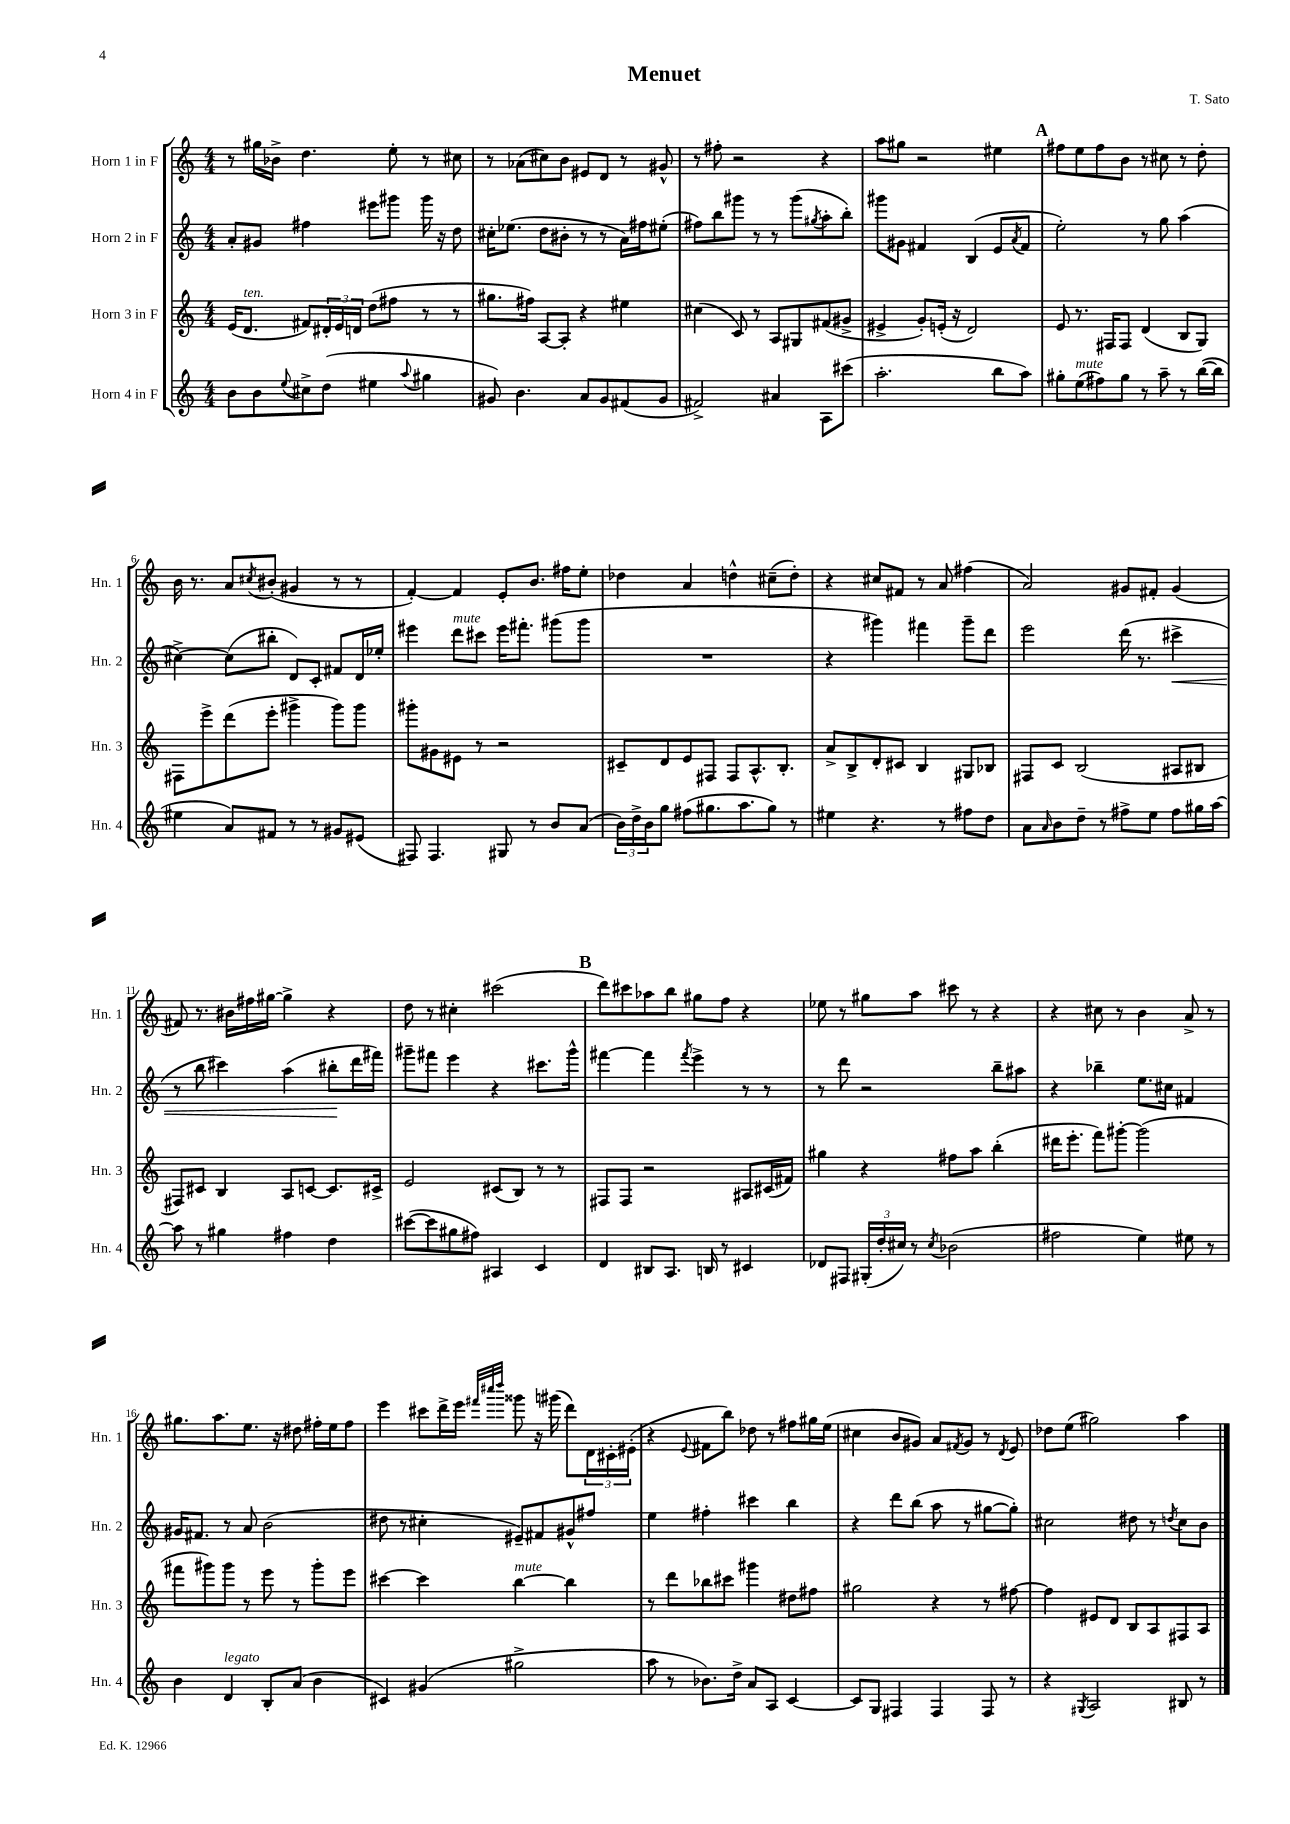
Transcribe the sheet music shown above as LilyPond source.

\header { title = "Menuet" composer = "T. Sato" }
<<
\new StaffGroup <<
\new Staff = "s0" \with { instrumentName = "Horn 1 in F" shortInstrumentName = "Hn. 1" } {
    \clef treble \key c \major \numericTimeSignature \time 4/4
    r8 gis''16 bes'16-> d''4. e''8-. r8 cis''8 |
    r8 aes'8( cis''8) b'8 eis'8 d'8 r8 gis'8-^ |
    r8 fis''8-. r2 r4 |
    a''8 gis''8 r2 eis''4 |
    \mark \markup { \bold "A" } fis''8 e''8 fis''8 b'8 r8 cis''8 r8 d''8-. |
    b'16 r8. a'8 \acciaccatura { cis''8 } bis'8-.( gis'4 r8 r8 |
    f'4~-.) f'4 e'8-. b'8. fis''16 e''8-. |
    des''4 a'4 d''4-^ cis''8--( d''8-.) |
    r4 cis''8 fis'8 r8 a'8 fis''4( |
    a'2) gis'8 fis'8-. gis'4( |
    fis'8) r8. bis'16 fis''16 gis''16~ gis''4-> r4 |
    d''8 r8 cis''4-. cis'''2( |
    \mark \markup { \bold "B" } d'''8) cis'''8 aes''8 b''8 gis''8 f''8 r4 |
    ees''8 r8 gis''8 a''8 cis'''8 r8 r4 |
    r4 cis''8 r8 b'4 a'8-> r8 |
    gis''8. a''8. e''8. r16 dis''8 fis''16-. e''16 fis''8 |
    e'''4 cis'''8 d'''16-> e'''16 \grace { fis'''32 cis''''32 d''''32 } gisis'''8 r16 gis'''16( d'''8) \tuplet 3/2 { d'16 cis'16-. eis'16-.( } |
    r4 \appoggiatura { e'8 } fis'8 b''8) des''8 r8 fis''8 gis''16 e''16( |
    cis''4 b'8 gis'8) a'8 \acciaccatura { fis'8 } gis'8 r8 \acciaccatura { d'8 } e'8 |
    des''8 e''8( gis''2) a''4 \bar "|." |
}
\new Staff = "s1" \with { instrumentName = "Horn 2 in F" shortInstrumentName = "Hn. 2" } {
    \clef treble \key c \major \numericTimeSignature \time 4/4
    a'8-. gis'8 fis''4 eis'''8 gis'''8 gis'''16 r16 d''8 |
    cis''16-. ees''8.( d''8 bis'8-. r8 r8 a'16) fis''16 eis''8-.( |
    fis''8) b''8 gis'''8 r8 r8 gis'''8( \acciaccatura { gis''8 } a''8-. b''8-.) |
    gis'''8 gis'8 fis'4 b4( e'8 \acciaccatura { a'8 } fis'8 |
    \mark \markup { \bold "A" } e''2-.) r8 g''8 a''4( |
    cis''4~->) cis''8( bis''8-. d'8) c'8-. fis'8 d'16 ees''16-. |
    eis'''4 d'''8^\markup { \italic "mute" } cis'''8 eis'''16 fis'''8.-. gis'''8( gis'''8 |
    R1 |
    r4 gis'''4) fis'''4 gis'''8-- d'''8 |
    e'''2 d'''16( r8. cis'''4->\< |
    r8 b''8 cis'''4) a''4( bis''8-.\! d'''16 fis'''16) |
    gis'''8-- fis'''8 e'''4 r4 cis'''8. gis'''16-^ |
    \mark \markup { \bold "B" } fis'''4~ fis'''4 \acciaccatura { fis'''8 } e'''4-> r8 r8 |
    r8 d'''8 r2 b''8-- ais''8 |
    r4 bes''4-- e''8. cis''16 fis'4 |
    gis'16 fis'8. r8 a'8 b'2( |
    dis''8 r8 cis''4-. eis'8--) fis'8 gis'8-^ fis''8 |
    e''4 fis''4-. cis'''4 b''4 |
    r4 d'''8 b''8( a''8 r8 gis''8~ gis''8-.) |
    cis''2 dis''8 r8 \acciaccatura { d''8 } cis''8 b'8 \bar "|." |
}
\new Staff = "s2" \with { instrumentName = "Horn 3 in F" shortInstrumentName = "Hn. 3" } {
    \clef treble \key c \major \numericTimeSignature \time 4/4
    e'16( d'8.^\markup { \italic "ten." } fis'8) \tuplet 3/2 { dis'16-. e'16 d'16 } d''8( fis''8 r8 r8 |
    gis''8. fis''16) a8~ a8-. r4 eis''4 |
    cis''4( c'8) r8 a8 gis8 fis'8( gis'8-> |
    eis'4-> g'8-.) e'16-.( r16 d'2) |
    \mark \markup { \bold "A" } e'8 r8. fis16 fis8 d'4( b8 g8) |
    fis8 e'''8-> d'''8( e'''8-. gis'''4-> gis'''8) gis'''8 |
    gis'''8-. gis'8 eis'8 r8 r2 |
    cis'8-- d'8 e'8 fis8 fis8 a8.-^ b8.-. |
    a'8-> b8-> d'8-. cis'8 b4 gis8 bes8 |
    fis8 c'8 b2( ais8 bis8 |
    fis8) cis'8 b4 a8 c'8~ c'8. cis'16-> |
    e'2 cis'8( b8) r8 r8 |
    \mark \markup { \bold "B" } fis8 fis8 r2 ais8 cis'16( fis'16) |
    gis''4 r4 fis''8 a''8 b''4-.( |
    dis'''16 e'''8.-. f'''8) gis'''8~-. gis'''2( |
    fis'''8 gis'''8) gis'''8 r8 e'''8 r8 gis'''8-. e'''8 |
    cis'''4~ cis'''4 b''4~^\markup { \italic "mute" } b''4 |
    r8 d'''8 bes''8 cis'''8 gis'''4 dis''8 fis''8 |
    gis''2 r4 r8 fis''8~ |
    fis''4 eis'8 d'8 b8 a8 fis8 a8 \bar "|." |
}
\new Staff = "s3" \with { instrumentName = "Horn 4 in F" shortInstrumentName = "Hn. 4" } {
    \clef treble \key c \major \numericTimeSignature \time 4/4
    b'8 b'8 \appoggiatura { e''8 } cis''8-> d''8( eis''4 \appoggiatura { a''8 } gis''4 |
    gis'8) b'4. a'8 gis'8 fis'8( gis'8 |
    fis'2->) ais'4 a8 cis'''8( |
    a''2.-. b''8 a''8) |
    \mark \markup { \bold "A" } gis''8-. e''8^\markup { \italic "mute" }( fis''8) gis''8 r8 a''8-- r8 b''16~( b''16 |
    eis''4 a'8) fis'8 r8 r8 gis'8 eis'8( |
    fis8) fis4. gis8 r8 b'8 a'8( |
    \tuplet 3/2 { b'16) d''16-> b'16 } g''8 fis''8( gis''8. a''8. gis''8) r8 |
    eis''4 r4. r8 fis''8 d''8 |
    a'8 \grace { a'16 } b'8 d''8-- r8 fis''8-> e''8 fis''8 gis''16 a''16~ |
    a''8 r8 gis''4 fis''4 d''4 |
    cis'''8~( cis'''8 gis''8 fis''8) ais4 c'4 |
    \mark \markup { \bold "B" } d'4 bis8 a8. b16 r8 cis'4 |
    des'8 fis8 \tuplet 3/2 { gis16-.( d''16-. cis''16) } r8 \acciaccatura { cis''8 } bes'2( |
    fis''2 e''4) eis''8 r8 |
    b'4 d'4^\markup { \italic "legato" } b8-. a'8( b'4 |
    cis'4) gis'4( gis''2-> |
    a''8 r8 bes'8.) d''16-> a'8 a8 c'4~ |
    c'8 g8 fis4 fis4 fis8 r8 |
    r4 \acciaccatura { gis8 } a2 bis8 r8 \bar "|." |
}
>>
>>
